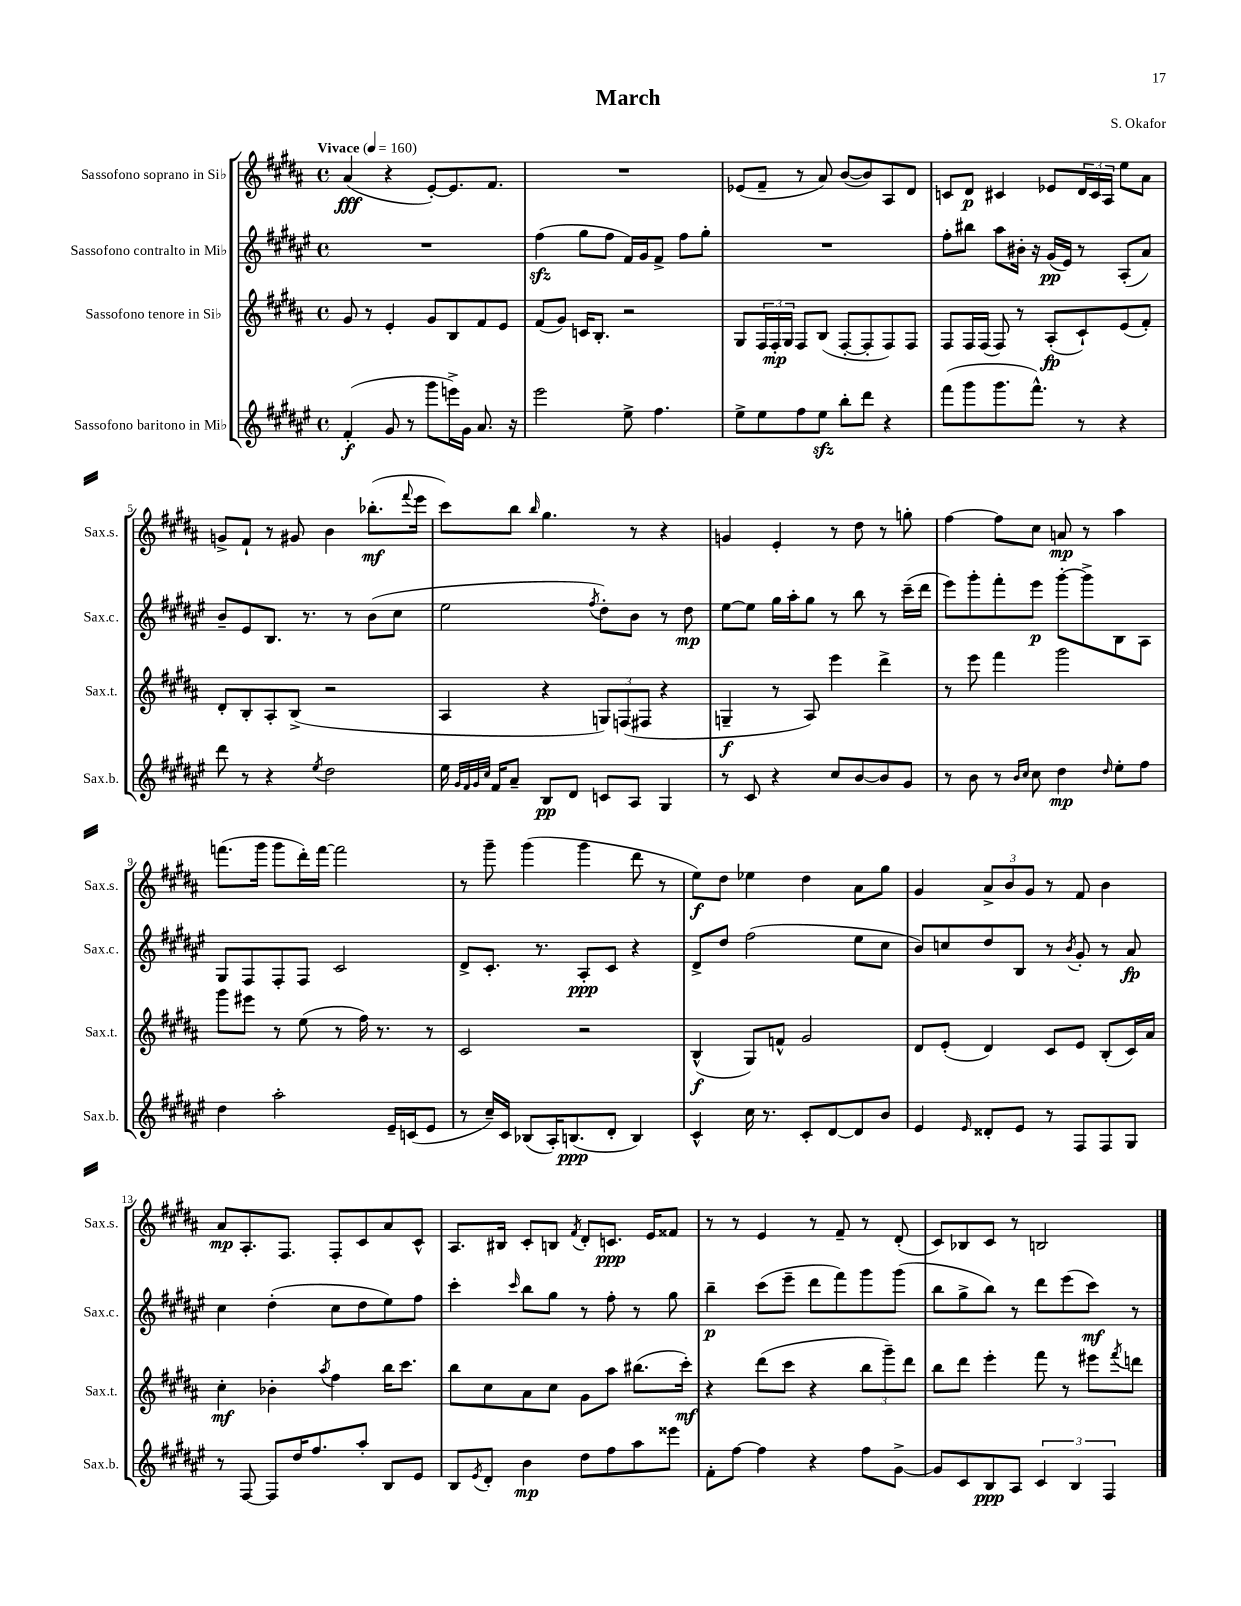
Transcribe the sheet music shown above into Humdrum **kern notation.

**kern	**kern	**kern	**kern
*staff4	*staff3	*staff2	*staff1
*clefG2	*clefG2	*clefG2	*clefG2
*k[f#c#g#d#a#e#]	*k[f#c#g#d#a#]	*k[f#c#g#d#a#e#]	*k[f#c#g#d#a#]
*M4/4	*M4/4	*M4/4	*M4/4
*met(c)	*met(c)	*met(c)	*met(c)
*MM160	*MM160	*MM160	*MM160
(4f#'/	8g#/	1r	(4a#/
.	8r	.	.
8g#/	4e'/	.	4r
8r	.	.	.
8ggg#\L	8g#/L	.	[8e'/L)
16eee^\L)	8B/	.	8.e/]
16g#\JJ	.	.	.
8.a#/	8f#/	.	.
.	.	.	8.f#/J
.	8e/J	.	.
16r	.	.	.
=	=	=	=
2eee#\	(8f#/L	(4ff#\	1r
.	8g#/J)	.	.
.	16c/LK	8gg#\L	.
.	8.B'/J	.	.
.	.	8ff#\J	.
8ee#^\	2r	16f#/LL)	.
.	.	16g#/J	.
4.ff#\	.	8f#^/J	.
.	.	8ff#\L	.
.	.	8gg#'\J	.
=	=	=	=
8ee#^\L	8G#/L	1r	(8e-/L
8ee#\	24F#/L	.	8f#~/J
.	24F#'/	.	.
.	24G#/JJ	.	.
8ff#\	8F#/L	.	8r
8ee#\J	(8B/J	.	8a#/)
8bb'\L	[8F#'/L	.	([8b/L
8ddd#\J	8F#'/]	.	8b/])
4r	8F#/)	.	8A#/
.	8F#/J	.	8d#/J
=	=	=	=
(8fff#\L	8F#/L	8ff#'\L	8c/L
8ggg#\	16F#/L	8bb#\J	8d#/J
.	(16F#/JJ	.	.
8.ggg#\	8F#/)	8aa#\L	4c#/
.	8r	16b#'\Jk	.
8.fff#^^\J)	.	16r	.
.	(8A#'/L	(16g#/LL	8e-/L
.	.	16e#/JJ)	.
8r	8c#`/)	8r	24d#/L
.	.	.	24c#/
.	.	.	24A#/JJ
4r	(8e/	(8A#'/L	8ee\L
.	8f#'/J)	8a#/J)	8a#\J
=	=	=	=
8ddd#\	8d#'/L	8b~/L	8g^/L
8r	8B'/	8e#/	8f#`/J
4r	8A#'/	8.B/J	8r
.	(8B^/J	.	8g#/
.	.	8.r	.
8qee#/	.	.	.
2dd#\	2r	.	4b\
.	.	8r	.
.	.	(8b\L	(8.bb-'\L
.	.	8cc#\J	.
.	.	.	8qqfff#/
.	.	.	16eee\Jk
=	=	=	=
16ee#\	4A#/	2ee#\	8ccc#\L)
32qqg#/LLL	.	.	.
32qqf#/	.	.	.
32qqg#/	.	.	.
32qqcc#/JJJ	.	.	.
16f#/LK	.	.	.
8a#~/J	.	.	8bb\J
.	.	.	16qqbb/
8B/L	4r	.	4.gg#\
8d#/J	.	.	.
.	.	8qff#/	.
8c/L	12G/L)	8dd#'\L)	.
.	(12F/	.	.
8A#/J	.	8b\J	8r
.	12F#/J	.	.
4G#/	4r	8r	4r
.	.	8dd#\	.
=	=	=	=
8r	4G~/	[8ee#\L	4g/
8c#/	.	8ee#\]J	.
4r	8r	16gg#\LL	4e'/
.	.	16aa#'\J	.
.	8A#/)	8gg#\J	.
8cc#/L	4eee\	8r	8r
[8b/	.	8bb\	8dd#\
8b/]	4ddd#^\	8r	8r
8g#/J	.	(16ccc#~\LL	8gg'\
.	.	16ddd#\JJ	.
=	=	=	=
8r	8r	8eee#\L)	[4ff#\
8b\	8eee\	8ggg#'\	.
8r	4fff#\	8fff#'\	8ff#\]L
16qqb/LL	.	.	.
16qqcc#/JJ	.	.	.
8cc#\	.	8eee#\J	8cc#\J
4dd#\	2ggg#\	[8ggg#'\L	8a/
.	.	8ggg#^\]	8r
16qqdd#/	.	.	.
8ee#'\L	.	8B\	4aa#\
8ff#\J	.	8A#\J	.
=	=	=	=
4dd#\	8ggg#\L	8G#/L	(8.fff\L
.	8eee#\J	8F#/	.
.	.	.	16ggg#\Jk
2aa#'\	8r	8F#'/	8ggg#\L
.	(8ee\	8F#/J	16ddd#'\L)
.	.	.	[16fff\JJ
.	8r	2c#/	2fff\]
.	16ff#\)	.	.
.	8.r	.	.
16e#~/LL	.	.	.
(16c/J	.	.	.
8e#/J	8r	.	.
=	=	=	=
8r	2c#/	8d#^/L	8r
16cc#~/LL)	.	8.c#'/J	8ggg#~\
16c#/JJ	.	.	.
(8B-/L	.	.	(4ggg#\
.	.	8.r	.
16A#'/K)	.	.	.
(8.B/	.	.	.
.	2r	8A#'/L	4ggg#\
8d#'/J	.	8c#/J	.
4B/)	.	4r	8ddd#\
.	.	.	8r
=	=	=	=
4c#^^/	(4B^^/	8d#^/L	8ee\L)
.	.	8dd#/J	8dd#\J
16cc#\	8G#/L)	(2ff#\	4ee-\
8.r	.	.	.
.	8f^^/J	.	.
8c#'/L	2g#/	.	4dd#\
[8d#/	.	.	.
8d#/]	.	8ee#\L	8a#\L
8b/J	.	8cc#\J	8gg#\J
=	=	=	=
4e#/	8d#/L	8b/L)	4g#/
.	(8e'/J	8cc/	.
16qqe#/	.	.	.
8d##'/L	4d#/)	8dd#/	12a#^/L
.	.	.	12b/
8e#/J	.	8B/J	.
.	.	.	12g#/J
8r	8c#/L	8r	8r
.	.	8qb/	.
8F#/L	8e/J	8g#'/	8f#/
8F#/	(8B'/L	8r	4b\
8G#/J	16c#/L)	8a#/	.
.	16a#/JJ	.	.
=	=	=	=
8r	4cc#'\	4cc#\	8a#/L
[8F#/	.	.	8.A#'/
8F#/]L	4b-'\	(4dd#'\	.
.	.	.	8.F#/J
16dd#/K	.	.	.
8.ff#/	.	.	.
.	8qaa#/	.	.
.	4ff#\	8cc#\L	8F#'/L
8aa#'/J	.	8dd#\	8c#/
8B/L	16bb\LK	8ee#\)	8a#/
.	8.ccc#\J	.	.
8e#/J	.	8ff#\J	8c#^^/J
=	=	=	=
8B/L	8bb\L	4ccc#'\	8.A#/L
8qe#/	.	.	.
8d#'/J	8cc#\	.	.
.	.	.	16B#/Jk
.	.	16qqccc#/	.
4b\	8a#\	8bb\L	8c#'/L
.	8cc#\J	8gg#\J	8B/J
.	.	.	8qf#/
8dd#\L	8g#\L	8r	8d#'/L
8ff#\	8aa#\J	8ff#'\	8.c/J
8aa#\	(8.bb#\L	8r	.
.	.	.	16e/LK
8eee##\J	.	8gg#\	8f##/J
.	16ccc#'\Jk)	.	.
=	=	=	=
8f#'\L	4r	4bb~\	8r
[8ff#\J	.	.	8r
4ff#\]	(8ddd#\L	(8ccc#\L	4e/
.	8ccc#\J	8eee#~\J	.
4r	4r	8ddd#\L	8r
.	.	8fff#\)	8f#~/
8ff#\L	12bb\L	8ggg#\	8r
.	12ggg#~\)	.	.
[8g#^\J	.	(8ggg#\J	(8d#'/
.	12ddd#\J	.	.
=	=	=	=
8g#/]L	8bb\L	8bb\L	8c#/L)
8c#/	8ddd#\J	8gg#^\	8B-/
8B/	4eee'\	8bb\J)	8c#/J
8A#/J	.	8r	8r
6c#/	8fff#\	8ddd#\L	2B/
.	8r	(8eee#\	.
6B/	.	.	.
.	8eee#\L	8ccc#\J)	.
6F#/	.	.	.
.	8qfff#/	.	.
.	8ddd\J	8r	.
==	==	==	==
*-	*-	*-	*-
